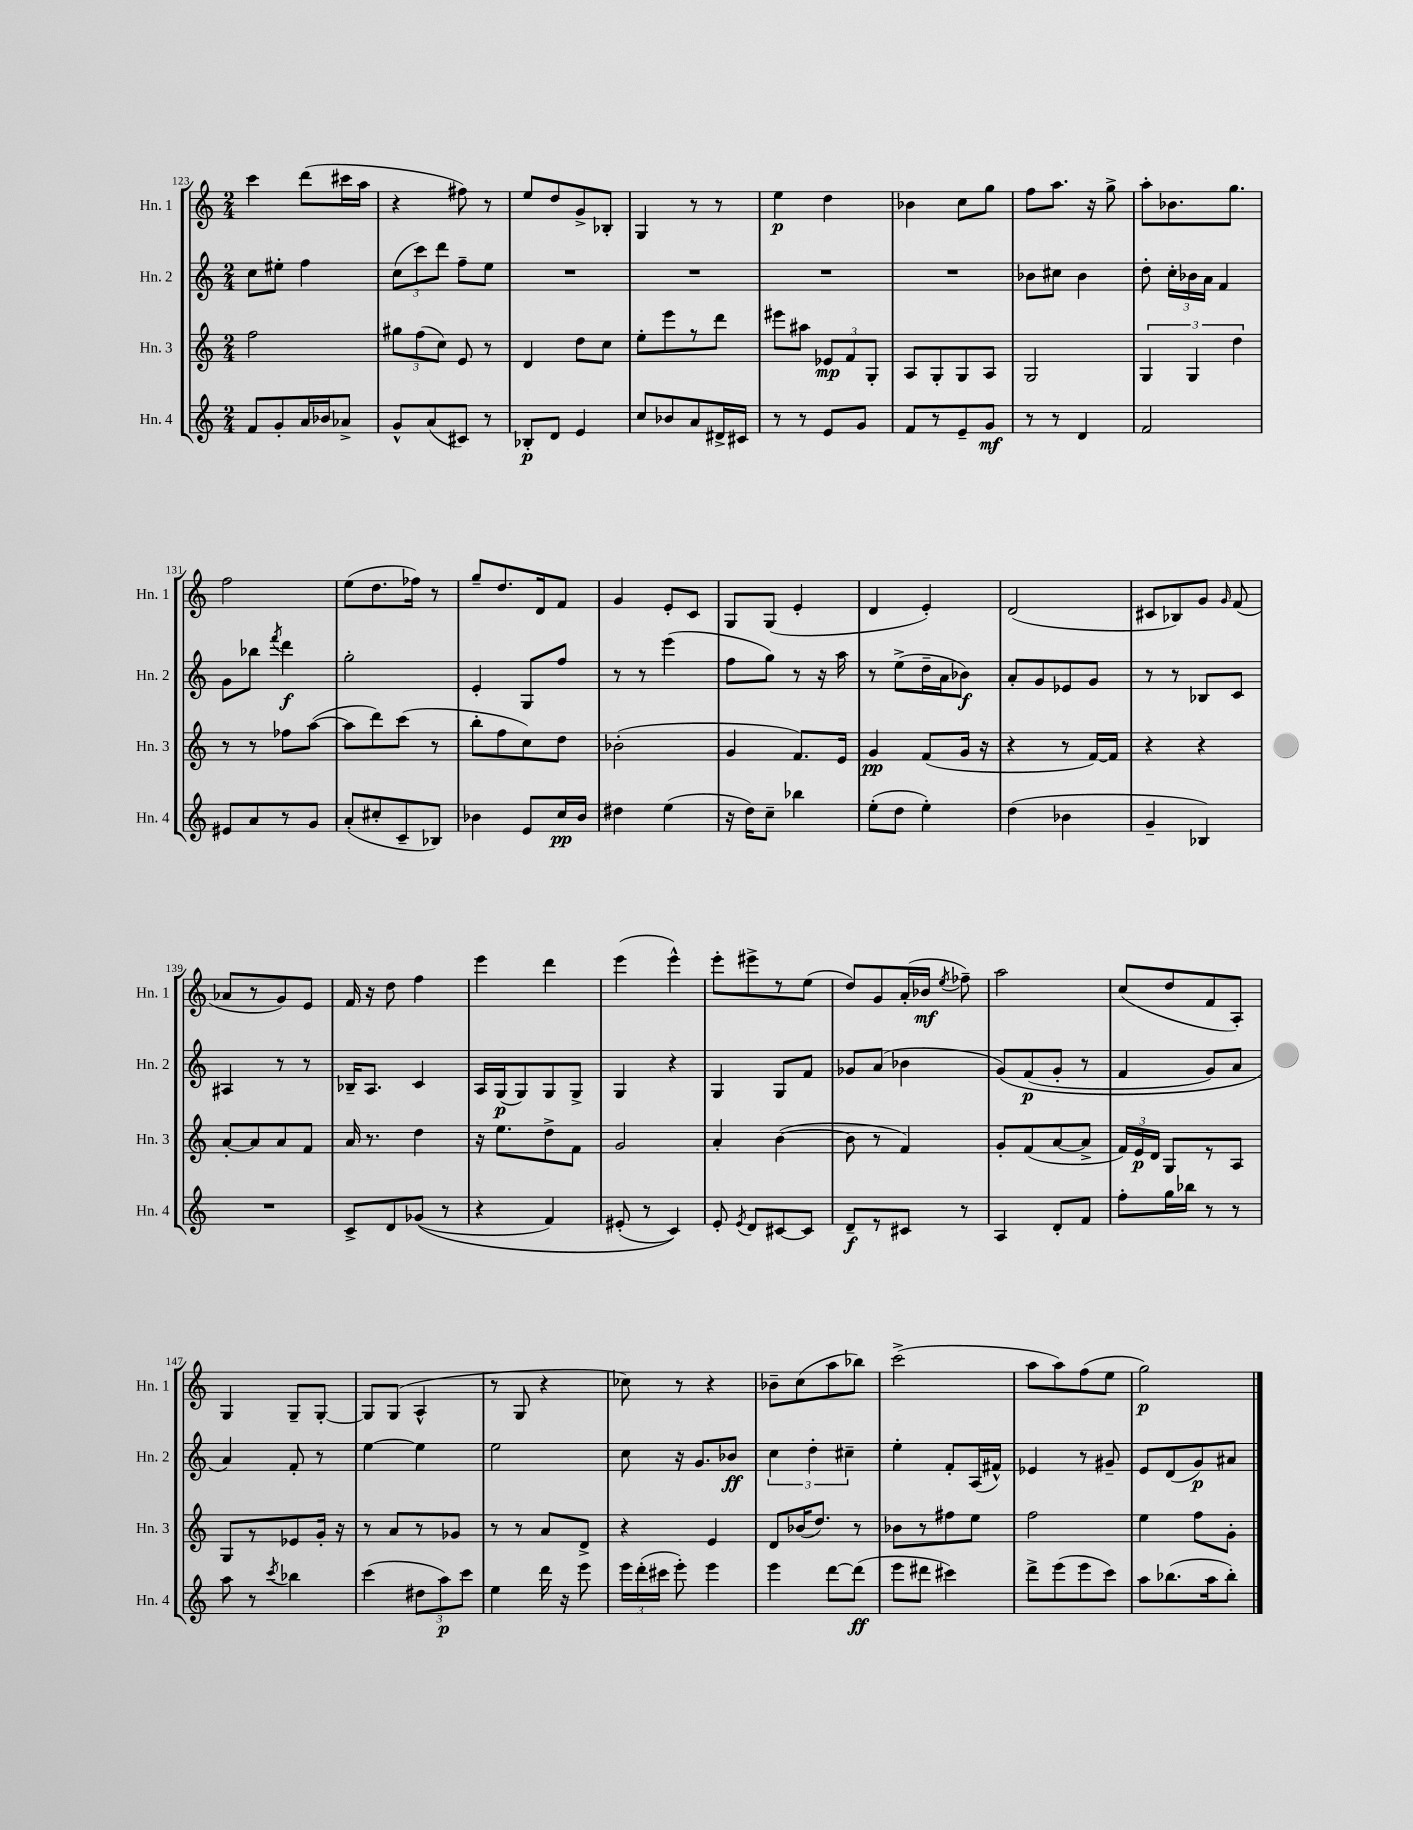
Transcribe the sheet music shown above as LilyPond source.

<<
\new StaffGroup <<
\new Staff = "s0" \with { instrumentName = "Hn. 1" shortInstrumentName = "Hn. 1" } {
    \clef treble \key c \major \numericTimeSignature \time 2/4
    \autoBeamOff c'''4 d'''8[( cis'''16 a''16] |
    r4 fis''8) r8 |
    e''8[ d''8 g'8-> bes8]-. |
    g4 r8 r8 |
    e''4\p d''4 |
    bes'4 c''8[ g''8] |
    f''8[ a''8.] r16 g''8-> |
    a''8[-. bes'8. g''8.] |
    f''2 |
    e''8[( d''8. fes''16]) r8 |
    g''8[-- d''8. d'16 f'8] |
    g'4 e'8[-. c'8] |
    g8[ g8]( e'4-. |
    d'4 e'4-.) |
    d'2( |
    cis'8[ bes8) g'8] \grace { g'16 } f'8( |
    aes'8[ r8 g'8) e'8] |
    f'16 r16 d''8 f''4 |
    e'''4 d'''4 |
    e'''4( e'''4-^) |
    e'''8[-. eis'''8-> r8 e''8]( |
    d''8[) g'8 a'16-.( bes'16]\mf \acciaccatura { e''8 } fes''8--) |
    a''2 |
    c''8[( d''8 f'8 a8]-.) |
    g4 g8[-- g8]~-. |
    g8[ g8]( a4-^ |
    r8 g8 r4 |
    ces''8) r8 r4 |
    bes'8[-- c''8( a''8 bes''8]) |
    c'''2->( |
    a''8[ a''8) f''8( e''8] |
    g''2\p) \bar "|." |
}
\new Staff = "s1" \with { instrumentName = "Hn. 2" shortInstrumentName = "Hn. 2" } {
    \clef treble \key c \major \numericTimeSignature \time 2/4
    \autoBeamOff c''8[ eis''8]-. f''4 |
    \tuplet 3/2 { c''8[( c'''8) d'''8] } f''8[-- e''8] |
    R2 |
    R2 |
    R2 |
    R2 |
    bes'8[ cis''8] bes'4 |
    d''8-. \tuplet 3/2 { c''16[-. bes'16 a'16] } f'4 |
    g'8[ bes''8] \acciaccatura { f'''8 } d'''4\f |
    g''2-. |
    e'4-. g8[ f''8] |
    r8 r8 e'''4( |
    f''8[ g''8]) r8 r16 a''16 |
    r8 e''8[->( d''16-- a'16 bes'8]\f) |
    a'8[-. g'8 ees'8 g'8] |
    r8 r8 bes8[ c'8] |
    ais4 r8 r8 |
    bes16[-- a8.] c'4 |
    a16[ g16\p( g8) g8 g8]-> |
    g4 r4 |
    g4 g8[ f'8] |
    ges'8[ a'8]( bes'4 |
    g'8[)\( f'8\p( g'8]-. r8 |
    f'4 g'8[) a'8] |
    a'4\) f'8-. r8 |
    e''4~ e''4 |
    e''2 |
    c''8 r16 g'8.[ bes'8]\ff |
    \tuplet 3/2 { c''4 d''4-. cis''4-- } |
    e''4-. f'8[-. a16( fis'16]-^) |
    ees'4 r8 gis'8-- |
    e'8[ d'8( g'8\p) ais'8] \bar "|." |
}
\new Staff = "s2" \with { instrumentName = "Hn. 3" shortInstrumentName = "Hn. 3" } {
    \clef treble \key c \major \numericTimeSignature \time 2/4
    \autoBeamOff f''2 |
    \tuplet 3/2 { gis''8[ f''8( c''8]) } e'8 r8 |
    d'4 d''8[ c''8] |
    e''8[-. e'''8 r8 d'''8] |
    eis'''8[ ais''8] \tuplet 3/2 { ees'8[\mp f'8 g8]-. } |
    a8[ g8-. g8 a8] |
    g2 |
    \tuplet 3/2 { g4 g4 d''4 } |
    r8 r8 fes''8[ a''8]~( |
    a''8[ d'''8) c'''8]( r8 |
    b''8[-. f''8 c''8) d''8] |
    bes'2-.( |
    g'4 f'8.[) e'16] |
    g'4\pp f'8[( g'16] r16 |
    r4 r8 f'16[~) f'16] |
    r4 r4 |
    a'8[~-. a'8 a'8 f'8] |
    a'16 r8. d''4 |
    r16 e''8.[ d''8-> f'8] |
    g'2 |
    a'4-. b'4~( |
    b'8 r8 f'4) |
    g'8[-. f'8( a'8~ a'8]-> |
    \tuplet 3/2 { f'16[) e'16\p d'16] } g8[ r8 a8] |
    g8[ r8 ees'8 g'16]-. r16 |
    r8 a'8[ r8 ges'8] |
    r8 r8 a'8[ d'8]-> |
    r4 e'4 |
    d'8[ bes'16( d''8.]) r8 |
    bes'8[ r8 fis''8 e''8] |
    f''2 |
    e''4 f''8[ g'8]-. \bar "|." |
}
\new Staff = "s3" \with { instrumentName = "Hn. 4" shortInstrumentName = "Hn. 4" } {
    \clef treble \key c \major \numericTimeSignature \time 2/4
    \autoBeamOff f'8[ g'8-. a'16 bes'16 aes'8]-> |
    g'8[-^ a'8( cis'8]) r8 |
    bes8[-.\p d'8] e'4 |
    c''8[ bes'8 a'8 dis'16-> cis'16] |
    r8 r8 e'8[ g'8] |
    f'8[ r8 e'8-- g'8]\mf |
    r8 r8 d'4 |
    f'2 |
    eis'8[ a'8 r8 g'8] |
    a'8[-.( cis''8-. c'8-- bes8]) |
    bes'4 e'8[ c''16\pp bes'16] |
    dis''4 e''4( |
    r16 d''16[) c''8]-- bes''4 |
    e''8[-.( d''8] e''4-.) |
    d''4( bes'4 |
    g'4-- bes4) |
    R2 |
    c'8[-> d'8 ges'8](\( r8 |
    r4 f'4) |
    eis'8-.( r8 c'4)\) |
    e'8-. \acciaccatura { e'8 } d'8[ cis'8~ cis'8] |
    d'8[--\f r8 cis'8] r8 |
    a4 d'8[-. f'8] |
    f''8[-. g''16 bes''16] r8 r8 |
    a''8 r8 \acciaccatura { c'''8 } bes''4 |
    c'''4( \tuplet 3/2 { dis''8[ a''8\p) c'''8] } |
    e''4 d'''16 r16 e'''8 |
    \tuplet 3/2 { e'''16[ d'''16-.( cis'''16] } e'''8-.) e'''4 |
    e'''4 d'''8[~ d'''8]\ff( |
    e'''8[ dis'''8] cis'''4) |
    d'''8[-> e'''8( e'''8 c'''8]) |
    a''8[ bes''8.( a''16 bes''8]-.) \bar "|." |
}
>>
>>
\layout { \context { \Score currentBarNumber = #123 } }
